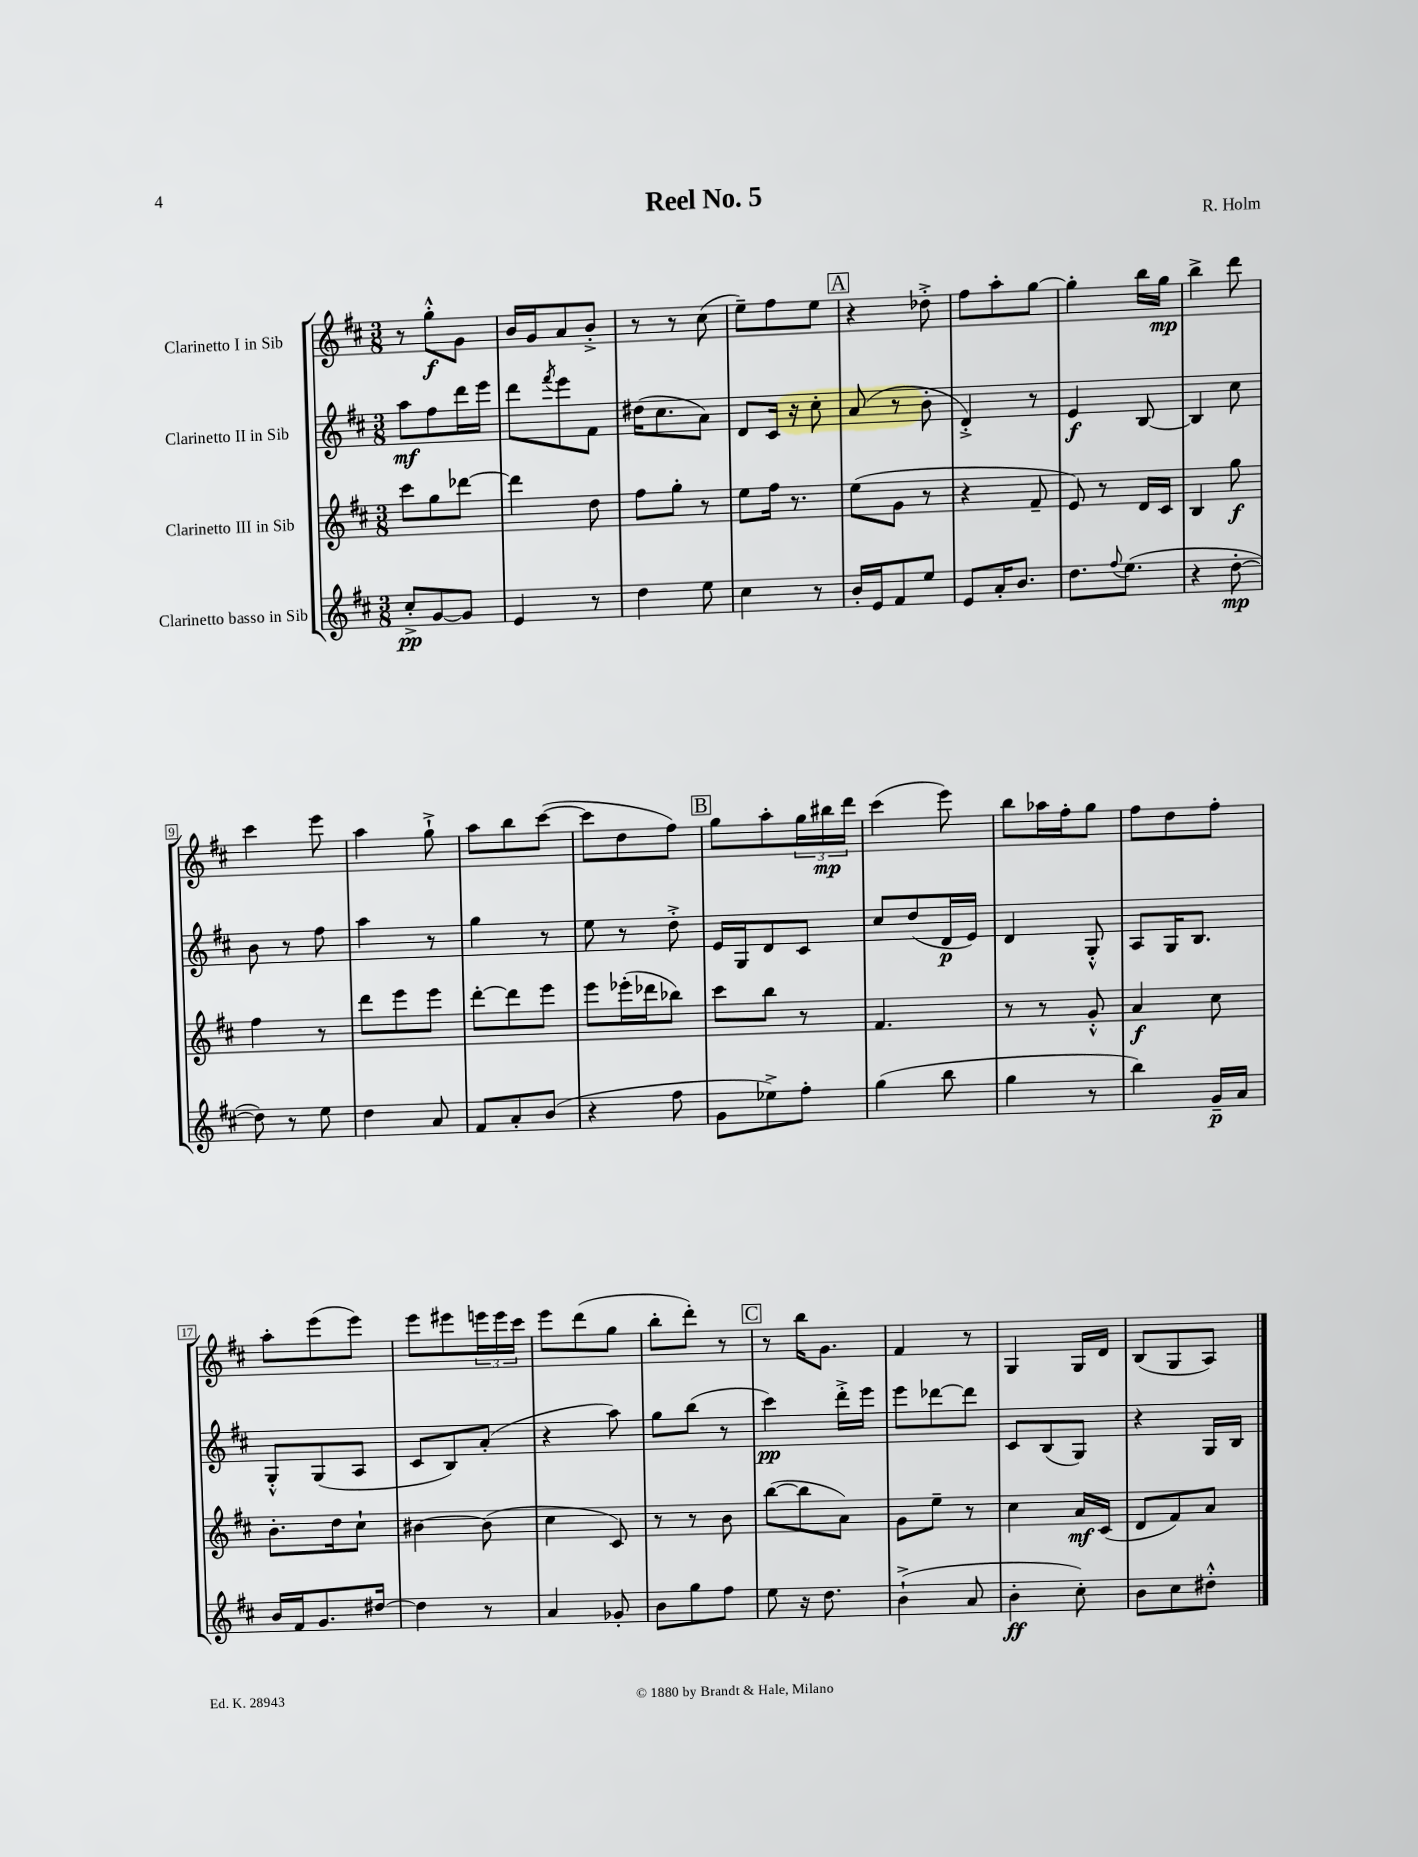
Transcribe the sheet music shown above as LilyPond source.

\header { title = "Reel No. 5" composer = "R. Holm" }
<<
\new StaffGroup <<
\new Staff = "s0" \with { instrumentName = "Clarinetto I in Sib" } {
    \clef treble \key d \major \numericTimeSignature \time 3/8
    r8 g''8-.-^\f g'8 |
    b'16 g'16 a'8 b'8-.-> |
    r8 r8 cis''8( |
    e''8--) fis''8 e''8 |
    \mark \markup { \box "A" } r4 des''8-.-> |
    fis''8 a''8-. g''8~ |
    g''4-. b''16 g''16\mp |
    b''4-> d'''8 |
    cis'''4 e'''8 |
    a''4 g''8-!-> |
    a''8 b''8 cis'''8~( |
    cis'''8 d''8 fis''8) |
    \mark \markup { \box "B" } g''8 a''8-. \tuplet 3/2 { g''16 bis''16\mp d'''16 } |
    cis'''4( e'''8) |
    b''8 aes''16 fis''16-. g''8 |
    fis''8 d''8 fis''8-. |
    a''8-. e'''8( e'''8) |
    e'''8 eis'''8 \tuplet 3/2 { e'''16 e'''16 cis'''16 } |
    e'''8 d'''8( g''8 |
    b''8-. d'''8-.) r8 |
    \mark \markup { \box "C" } r8 b''16 g'8. |
    fis'4 r8 |
    g4 g16 d'16 |
    b8( g8 a8) \bar "|." |
}
\new Staff = "s1" \with { instrumentName = "Clarinetto II in Sib" } {
    \clef treble \key d \major \numericTimeSignature \time 3/8
    a''8\mf fis''8 d'''16 e'''16 |
    d'''8 \acciaccatura { fis'''8 } e'''8 fis'8 |
    dis''16( cis''8. a'8) |
    d'8 cis'16 r16 cis''8-. |
    \mark \markup { \box "A" } a'8( r8 b'8-. |
    d'4-.->) r8 |
    e'4\f b8~ |
    b4 cis''8 |
    b'8 r8 fis''8 |
    a''4 r8 |
    g''4 r8 |
    e''8 r8 d''8-.-> |
    \mark \markup { \box "B" } e'16 g16 d'8 cis'8 |
    cis''8 d''8( d'16\p e'16) |
    d'4 g8-.-^ |
    a8 g16 b8. |
    g8-.-^ g8( a8 |
    cis'8 b8) a'8-.( |
    r4 a''8) |
    g''8 b''8( r8 |
    \mark \markup { \box "C" } cis'''4\pp) d'''16-.-> e'''16 |
    e'''8 des'''8~ des'''8 |
    cis'8 b8( g8) |
    r4 g16 b16 \bar "|." |
}
\new Staff = "s2" \with { instrumentName = "Clarinetto III in Sib" } {
    \clef treble \key d \major \numericTimeSignature \time 3/8
    cis'''8 g''8 des'''8~ |
    des'''4 d''8 |
    fis''8 g''8-. r8 |
    e''8 fis''16 r8. |
    \mark \markup { \box "A" } e''8( g'8 r8 |
    r4 fis'8-- |
    e'8) r8 d'16 cis'16 |
    b4 g''8\f |
    fis''4 r8 |
    d'''8 e'''8 e'''8 |
    d'''8~-. d'''8 e'''8 |
    e'''8 ees'''16-.( des'''16 bes''8) |
    \mark \markup { \box "B" } cis'''8 b''8 r8 |
    fis'4. |
    r8 r8 g'8-.-^ |
    a'4\f cis''8 |
    b'8.-. d''16 cis''8-! |
    bis'4~ bis'8( |
    cis''4 cis'8) |
    r8 r8 b'8 |
    \mark \markup { \box "C" } b''8~( b''8 a'8) |
    g'8 e''8-- r8 |
    cis''4 a'16\mf cis'16( |
    d'8 fis'8) a'8 \bar "|." |
}
\new Staff = "s3" \with { instrumentName = "Clarinetto basso in Sib" } {
    \clef treble \key d \major \numericTimeSignature \time 3/8
    cis''8-.->\pp g'8~ g'8 |
    e'4 r8 |
    d''4 e''8 |
    cis''4 r8 |
    \mark \markup { \box "A" } b'16-. e'16 fis'8 e''8 |
    e'8 a'16-. b'8. |
    d''8. \appoggiatura { fis''8 } e''8.( |
    r4 d''8~-.\mp |
    d''8) r8 e''8 |
    d''4 a'8 |
    fis'8 a'8-. b'8( |
    r4 fis''8 |
    \mark \markup { \box "B" } g'8 ees''8->) fis''8-. |
    g''4( b''8 |
    g''4 r8 |
    b''4) g'16--\p a'16 |
    b'16 fis'16 g'8. dis''16~ |
    dis''4 r8 |
    a'4 ges'8-. |
    b'8 g''8 fis''8 |
    \mark \markup { \box "C" } e''8 r16 d''8. |
    b'4-!->( a'8 |
    b'4-.\ff cis''8-.) |
    b'8 cis''8 dis''8-.-^ \bar "|." |
}
>>
>>
\layout { \context { \Score \override BarNumber.stencil = #(make-stencil-boxer 0.1 0.3 ly:text-interface::print) } }
